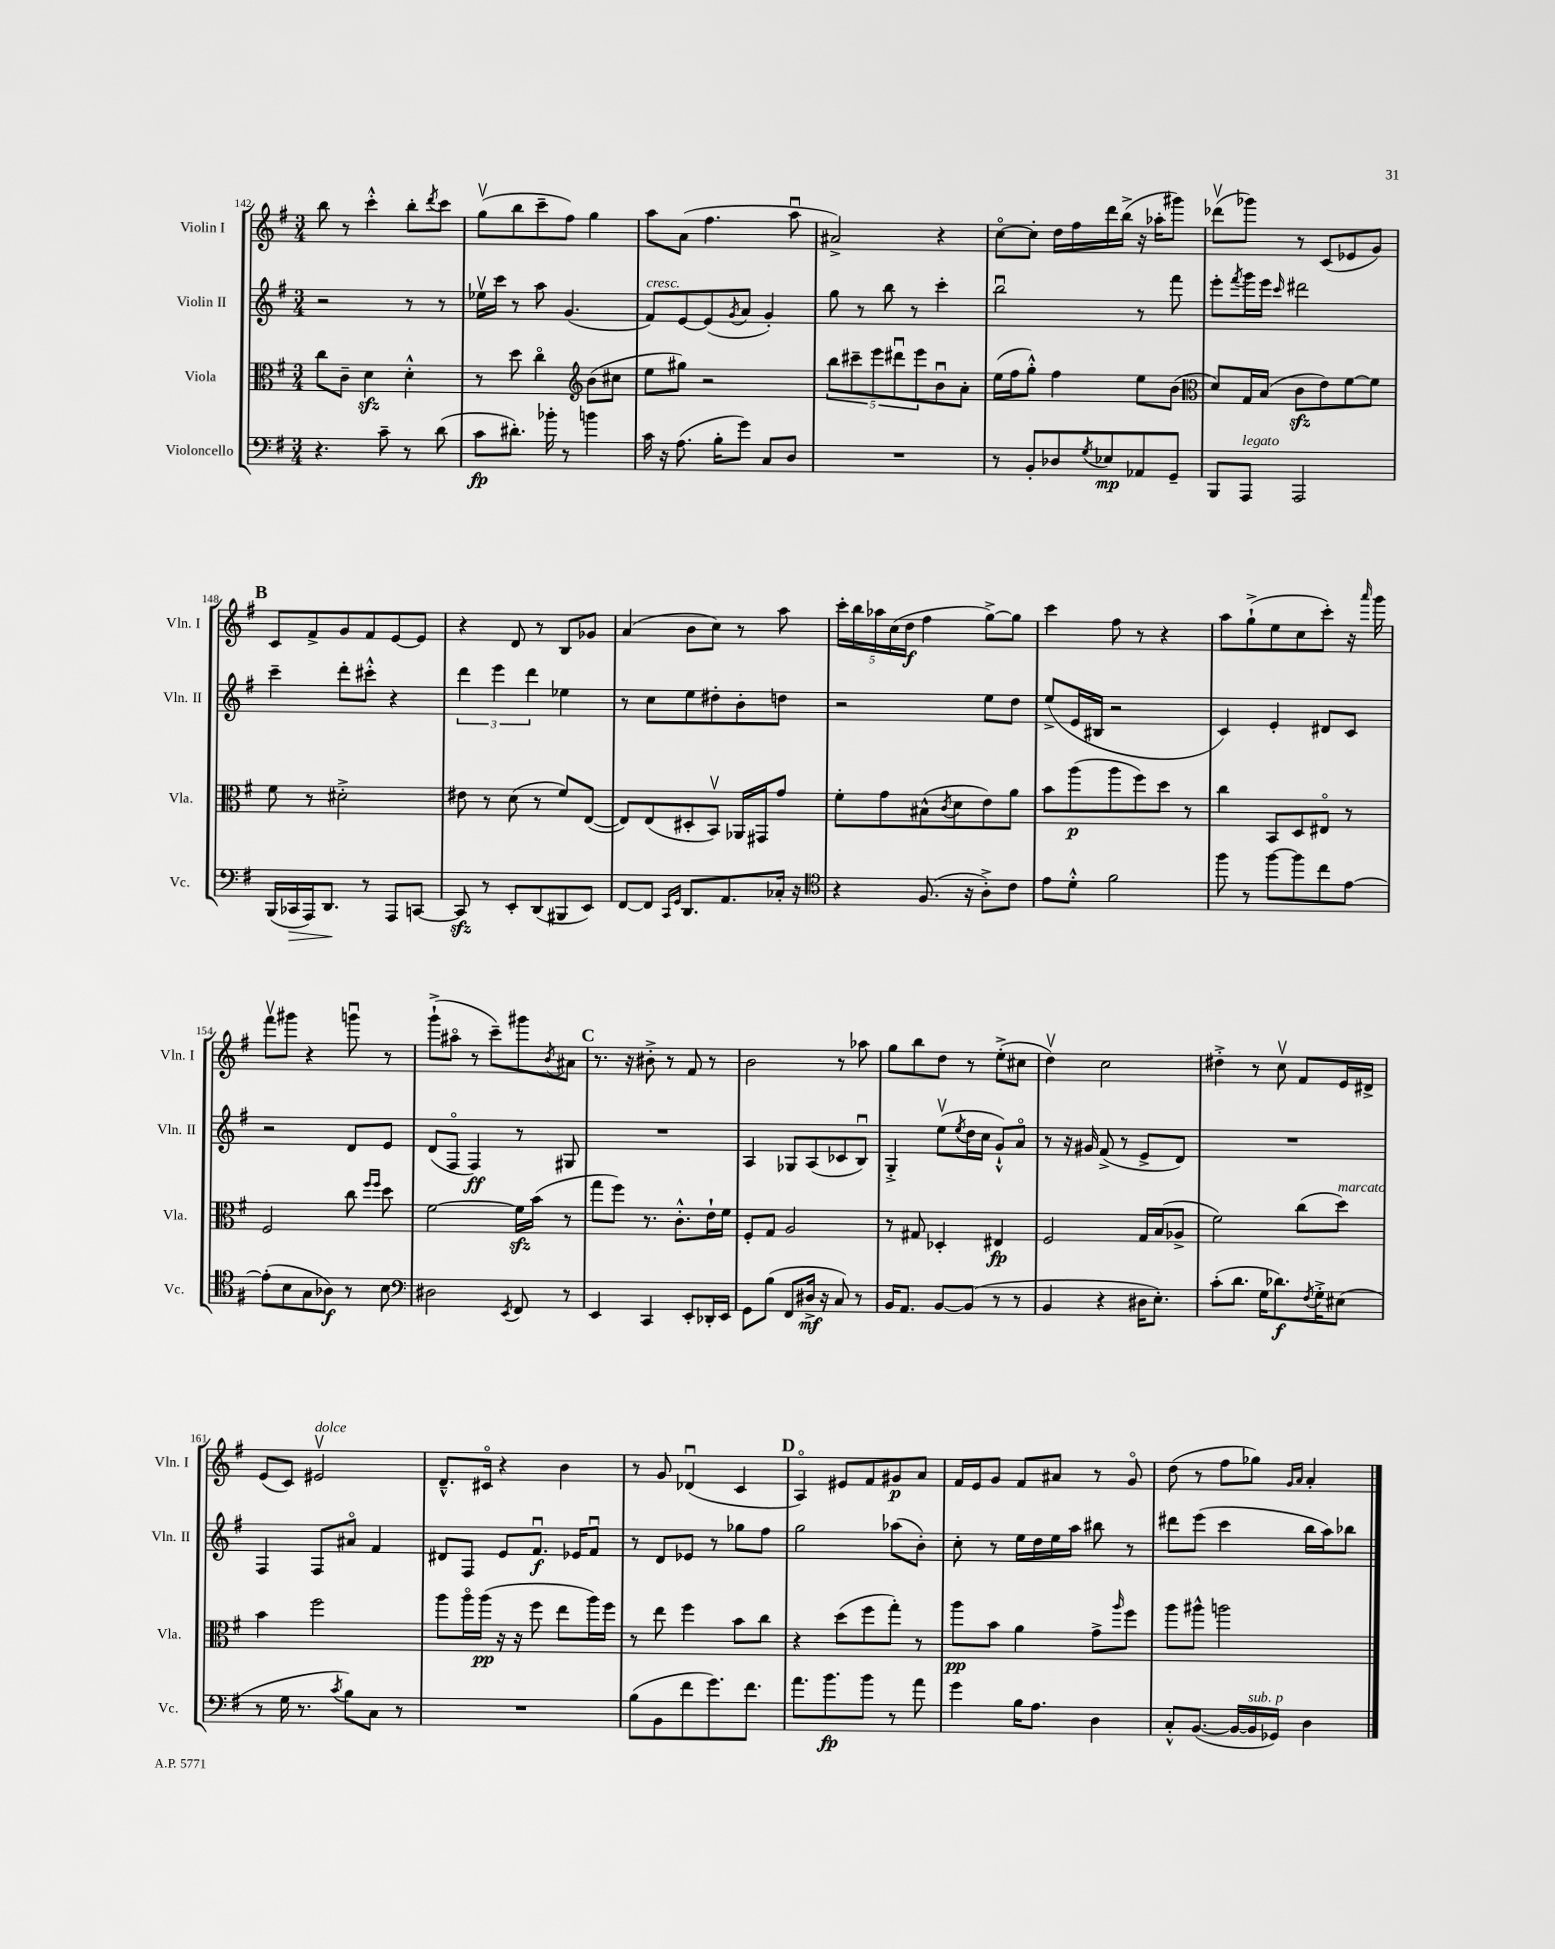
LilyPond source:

<<
\new StaffGroup <<
\new Staff = "s0" \with { instrumentName = "Violin I" shortInstrumentName = "Vln. I" } {
    \clef treble \key g \major \numericTimeSignature \time 3/4
    b''8 r8 c'''4-.-^ b''8-. \acciaccatura { d'''8 } c'''8 |
    g''8\upbow( b''8 c'''8-- fis''8) g''4 |
    a''8 a'8( fis''4. a''8\downbow |
    ais'2->) r4 |
    c''8~\flageolet c''8-. d''16 fis''16 d'''16 b''16->( r16 aes''16-. gis'''8) |
    des'''8\upbow( ges'''8) r8 c'8( ees'8 g'8) |
    \mark \markup { \bold "B" } c'8 fis'8-> g'8 fis'8 e'8~ e'8 |
    r4 d'8 r8 b8 ges'8 |
    a'4( b'8 c''8) r8 a''8 |
    \tuplet 5/4 { c'''16-. b''16 aes''16 c''16( d''16\f } fis''4 g''8~->) g''8 |
    c'''4 fis''8 r8 r4 |
    a''8 g''8-!->( e''8 c''8 c'''8-.) r16 \grace { a'''16 } g'''16 |
    fis'''8\upbow gis'''8 r4 g'''8\downbow r8 |
    g'''8-!->( ais''8\flageolet r8 c'''8--) gis'''8 \acciaccatura { b'8 } ais'8 |
    \mark \markup { \bold "C" } r8. r16 bis'8-.-> r8 fis'8 r8 |
    b'2 r8 aes''8 |
    g''8 b''8 d''8 r8 e''8-.->( cis''8 |
    d''4\upbow) c''2 |
    dis''4-.-> r8 c''8\upbow fis'8 e'16 dis'16-> |
    e'8( c'8) eis'2\upbow^\markup { \italic "dolce" } |
    d'8.---^ cis'16\flageolet r4 b'4 |
    r8 g'8 des'4\downbow( c'4 |
    \mark \markup { \bold "D" } a4\flageolet) eis'8 fis'8 gis'8\p a'8 |
    fis'16 e'16 g'8 fis'8 ais'8 r8 g'8\flageolet |
    d''8( r8 fis''8 ges''8) \grace { g'16 a'16 } a'4-. \bar "|." |
}
\new Staff = "s1" \with { instrumentName = "Violin II" shortInstrumentName = "Vln. II" } {
    \clef treble \key g \major \numericTimeSignature \time 3/4
    r2 r8 r8 |
    ees''16\upbow c'''16 r8 a''8 g'4.( |
    fis'8^\markup { \italic "cresc." }) e'8~ e'8( \acciaccatura { g'8 } a'8 g'4-.) |
    g''8 r8 b''8 r8 c'''4-. |
    b''2\downbow r8 fis'''8 |
    e'''8-. \acciaccatura { fis'''8 } g'''16 e'''16 \grace { c'''16 } dis'''2 |
    \mark \markup { \bold "B" } c'''4-- d'''8-. cis'''8-.-^ r4 |
    \tuplet 3/2 { d'''4 e'''4 d'''4 } ees''4 |
    r8 c''8 e''8 dis''8-. b'8-. d''8 |
    r2 e''8 d''8 |
    e''8->( e'16 bis16 r2 |
    c'4) e'4-. dis'8 c'8 |
    r2 d'8 e'8 |
    d'8( fis8\flageolet fis4\ff) r8 gis8 |
    \mark \markup { \bold "C" } R2. |
    a4 ges8 a8( ces'8 b8\downbow) |
    g4-.-> e''8\upbow( \acciaccatura { e''8 } d''16 c''16 g'8-!-^) a'8\flageolet |
    r8 r16 gis'16 fis'8->( r8 e'8-> d'8) |
    R2. |
    fis4 fis8 ais'8\flageolet fis'4 |
    dis'8 fis8 e'8 fis'8.\downbow\f ees'16 fis'8\downbow |
    r8 d'8 ees'8 r8 ges''8 fis''8 |
    \mark \markup { \bold "D" } g''2 aes''8( b'8-.) |
    c''8-. r8 e''16 d''16 e''16 a''16 bis''8 r8 |
    dis'''8 e'''8( c'''4 b''16 a''16) bes''8 \bar "|." |
}
\new Staff = "s2" \with { instrumentName = "Viola" shortInstrumentName = "Vla." } {
    \clef alto \key g \major \numericTimeSignature \time 3/4
    c''8 c'8-- d'4\sfz d'4-.-^ |
    r8 d''8 c''4\flageolet \clef treble b'8( cis''8 |
    e''8 gis''8) r2 |
    \tuplet 5/4 { b''8 cis'''8-- e'''8 dis'''8\downbow e'''8 } b'8\downbow a'8-. |
    e''16( fis''16 g''8-.-^) fis''4 e''8 b'8( |
    \clef alto d'8) g16 b16( c'8\sfz e'8) fis'8~ fis'8 |
    \mark \markup { \bold "B" } fis'8 r8 dis'2-.-> |
    eis'8 r8 d'8( r8 fis'8) e8~( |
    e8) e8( dis8-. b,8\upbow) aes,16 gis,16 g'8 |
    fis'8-. g'8 bis8-^( \acciaccatura { c'8 } d'8 e'8) a'8 |
    b'8 a''8\p( a''8 fis''8) d''8 r8 |
    c''4 b,8 d8 eis8\flageolet r8 |
    fis2 c''8 \grace { fis''16 fis''16 } d''8 |
    fis'2~ fis'16\sfz b'16( r8 |
    \mark \markup { \bold "C" } g''8 fis''8) r8. c'8.-.-^ e'16-! fis'16 |
    fis8-. g8 a2 |
    r8 gis8 des4-. eis4\fp |
    fis2 g16 b16( aes8-> |
    fis'2) c''8( d''8^\markup { \italic "marcato" }) |
    b'4 fis''2 |
    a''8 a''16\flageolet a''16\pp( r16 r16 fis''8 e''8 a''16) fis''16 |
    r8 e''8 fis''4 b'8 c''8 |
    \mark \markup { \bold "D" } r4 d''8( fis''8 g''8-.) r8 |
    a''8\pp b'8 a'4 g'8-> \grace { a''16 } fis''8 |
    a''8 ais''8-^ a''2 \bar "|." |
}
\new Staff = "s3" \with { instrumentName = "Violoncello" shortInstrumentName = "Vc." } {
    \clef bass \key g \major \numericTimeSignature \time 3/4
    r4. c'8-- r8 d'8( |
    c'8\fp dis'8.-.) bes'16-. r8 b'4 |
    c'16 r16 a8.( b16-. g'8) c8 d8 |
    R2. |
    r8 b,8-. des8 \acciaccatura { g8 } ees8\mp aes,8 g,8-- |
    b,,8 a,,8^\markup { \italic "legato" } a,,2 |
    \mark \markup { \bold "B" } b,,16( ces,16\> a,,16) d,8.\! r8 a,,8 c,8~ |
    c,8\sfz r8 e,8-. d,8( bis,,8 e,8) |
    fis,8~ fis,8 \grace { c,16 g,16 } d,8. a,8. ces16-. r16 |
    \clef tenor r4 fis8.( r16 a8-.->) c'8 |
    e'8 d'8-.-^ fis'2 |
    fis''8 r8 fis''8~ fis''8 c''8 e'8~ |
    e'8-.( b8 g8 aes8\f) r8 b8 |
    \clef bass dis2 \acciaccatura { e,8 } fis,8 r8 |
    \mark \markup { \bold "C" } e,4 c,4 e,8-. des,16-. e,16 |
    g,8 b8( fis,8 dis16->\mf r16 c8) r8 |
    b,16 a,8. b,8~ b,8( r8 r8 |
    b,4 r4 dis16 e8.-.) |
    c'8-.( d'8. g16 des'8.\f) \acciaccatura { fis8 } g16-.-> eis8( |
    r8 g16 r8. \acciaccatura { c'8 } b8) c8 r8 |
    R2. |
    b8( b,8 fis'8 g'8.) fis'8. |
    \mark \markup { \bold "D" } a'8. b'8.\fp b'8 r8 a'8 |
    g'4 b16 a8. d4 |
    c8-.-^ b,8.~( b,16~ b,16^\markup { \italic "sub. p" } ges,16) d4 \bar "|." |
}
>>
>>
\layout { \context { \Score currentBarNumber = #142 } }
